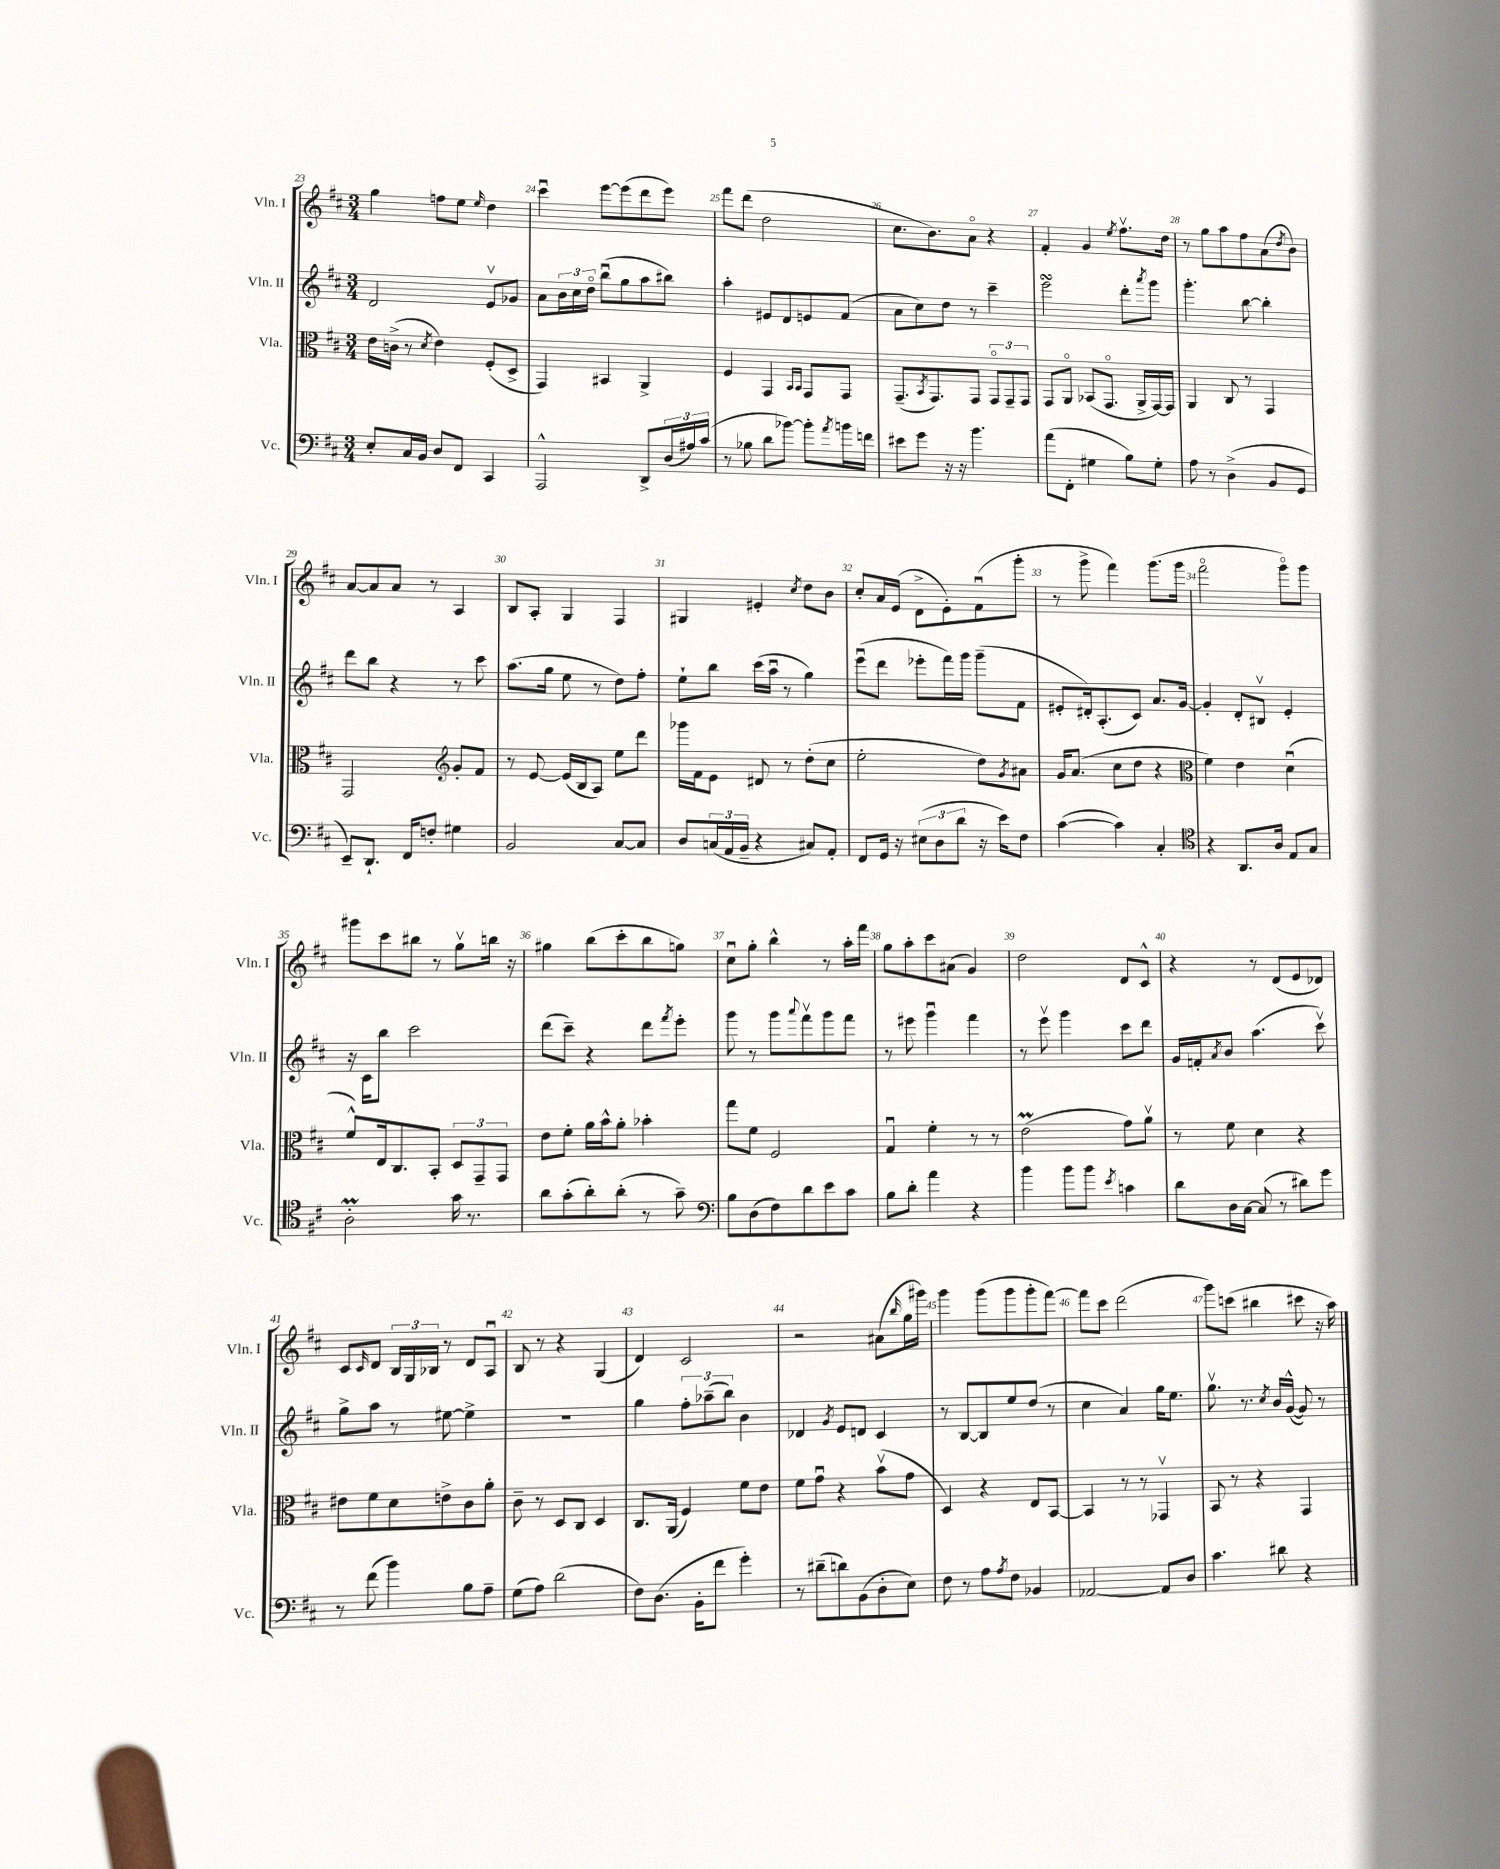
<<
\new StaffGroup <<
\new Staff = "s0" \with { instrumentName = "Vln. I" shortInstrumentName = "Vln. I" } {
    \clef treble \key d \major \numericTimeSignature \time 3/4
    g''4 f''8 e''8 \grace { e''16 } d''4 |
    cis'''4\downbow e'''8~ e'''8( d'''8 e'''8) |
    fis'''8 d'''8( d''2 |
    cis''8. b'8.) a'8\flageolet r4 |
    fis'4-. g'4 \acciaccatura { e''8 } fis''8.\upbow d''16 |
    r8 g''8 a''8 fis''8 a'8( \acciaccatura { d''8 } b'8) |
    a'8~ a'8 a'8 r8 a4 |
    b8 a8-. g4 fis4 |
    gis4 eis'4-. \acciaccatura { cis''8 } d''8 b'8 |
    cis''8-. a'16 e'16( d'8-> e'8-.) fis'8\downbow( g'''8-. |
    r8 g'''8-> fis'''4) g'''8.( g'''16 |
    fis'''2\flageolet g'''8\flageolet) g'''8 |
    gis'''8 cis'''8 bis''8 r8 g''8\upbow b''16 r16 |
    gis''4 b''8( cis'''8-. b''8 g''8) |
    cis''8\downbow g''8-. b''4-^ r8 a''16-. fis'''16 |
    g''8 a''8-. cis'''8 ais'8( g'4) |
    d''2 d'8 cis'8-^ |
    r4 r8 d'8( e'8 des'8) |
    cis'8 \grace { cis'16 } d'8 \tuplet 3/2 { b16 g16 bes16 } r8 d'8 a8\downbow |
    b8 r8 r4 g4( |
    d'4) cis'2 |
    r2 ais'8( \grace { b''16 } g''16 gis'''16) |
    g'''4 g'''8( g'''8 g'''8-. fis'''8~) |
    fis'''8 cis'''8 d'''2( |
    g'''8) c'''8( bis''4 cis'''8 r16 a''16) \bar "|." |
}
\new Staff = "s1" \with { instrumentName = "Vln. II" shortInstrumentName = "Vln. II" } {
    \clef treble \key d \major \numericTimeSignature \time 3/4
    d'2 e'8\upbow ges'8 |
    a'8 \tuplet 3/2 { b'16 cis''16 d''16\flageolet } b''8\downbow( g''8 a''8 bis''8) |
    a''4-. eis'8 d'8 e'8 fis'8( |
    a'8 cis''8) d''8 r8 cis'''4-- |
    e'''2\turn d'''8-. \acciaccatura { a'''8 } g'''8 |
    g'''4.-. b''8~ b''4-. |
    d'''8 b''8 r4 r8 cis'''8 |
    a''8.( g''16 e''8 r8 d''8) fis''8-. |
    e''8-! b''8 cis'''16( a''16\downbow r8 g''4) |
    e'''8\downbow( d'''8 ees'''8-. fis'''16) g'''16 g'''8--( fis'8 |
    eis'8-. dis'16-.) a8.-.( cis'8) a'8. g'16~ |
    g'4-. d'8-. bis8\upbow e'4-. |
    r16 cis'16 b''8 cis'''2 |
    d'''8( cis'''8--) r4 d'''8 \acciaccatura { fis'''8 } e'''8-. |
    g'''8 r8 g'''8 \appoggiatura { a'''8 } fis'''8\upbow g'''8 fis'''8 |
    r8 eis'''8 g'''4\downbow fis'''4 |
    r8 e'''8\upbow g'''4 cis'''8 d'''8 |
    g'16 f'16-. \acciaccatura { a'8 } b'8 a''4.( cis'''8\upbow) |
    g''8-> a''8 r8 eis''8~ eis''4-> |
    R2. |
    g''4 \tuplet 3/2 { fis''8-. aes''8--( b''8) } b'4 |
    des'4 \acciaccatura { g'8 } e'8 d'8 cis'4 |
    r8 b8~ b8 e''8 d''8( r8 |
    cis''4 a'4) g''16 e''8. |
    g''8.\upbow r8. \acciaccatura { cis''8 } b'16 g'16~-^( g'8) r8 \bar "|." |
}
\new Staff = "s2" \with { instrumentName = "Vla." shortInstrumentName = "Vla." } {
    \clef alto \key d \major \numericTimeSignature \time 3/4
    e'16 c'16->( r8 \acciaccatura { d'8 } e'4) fis8-.( d8-> |
    g,4) bis,4 a,4-> |
    fis4 g,4 \grace { b,16 b,16 } g,8 g,8 |
    g,8.--( \acciaccatura { b,8 } g,8.) g,8 \tuplet 3/2 { g,8\flageolet g,8-- g,8 } |
    g,8 a,8\flageolet bes,8( g,8.\flageolet a,16-> g,16~) g,16 |
    a,4 cis8 r8 g,4 |
    g,2 \clef treble g'8-. fis'8 |
    r8 e'8~ e'16( b16 a8) e''8 d'''8 |
    ges'''16 fis'16 e'8 dis'8 r8 d''8-.( cis''8 |
    e''2-. d''8) \acciaccatura { g'8 } ais'8 |
    g'16 a'8.( cis''8 d''8 r4 |
    \clef alto fis'4) e'4 d'4\downbow( |
    fis'8-^) e16 cis8. b,8-. \tuplet 3/2 { d8 g,8-- g,8 } |
    e'8 fis'8-. a'16 b'16-^ a'8-. bes'4-. |
    g''8 fis'8 fis2 |
    g4\downbow fis'4-. r8 r8 |
    e'2\prall( g'8) a'8\upbow |
    r8 fis'8 d'4 r4 |
    eis'8 fis'8 d'8 e'8-> cis'8 a'8-. |
    cis'8-- r8 d8 cis8 d4 |
    cis8. a,16( fis4) fis'8 e'8 |
    fis'8 g'8\downbow r4 b'8\upbow( g'8 |
    d4) r4 e8 b,8~ |
    b,4 r8 r8 ges,4\upbow |
    b,8 r8 r4 g,4 \bar "|." |
}
\new Staff = "s3" \with { instrumentName = "Vc." shortInstrumentName = "Vc." } {
    \clef bass \key d \major \numericTimeSignature \time 3/4
    e8-. cis16 b,16 d8 fis,8 cis,4 |
    a,,2-^ d,8-> \tuplet 3/2 { d16( ais16) cis'16( } |
    r8 bes8 d'8 bes'8~) bes'8-. \acciaccatura { a'8 } b'16 f'16 |
    eis'8 g'8 r16 r16 b'4. |
    a'8( fis,8-. gis4 b8) gis8-. |
    a8 r8 d4->( b,8 g,8 |
    e,8--) d,8.-! fis,16 f8-. gis4 |
    b,2 cis8~ cis8 |
    d8 \tuplet 3/2 { c16( a,16 b,16-- } r4 cis8) a,8-. |
    fis,8 g,16 r16 \tuplet 3/2 { eis8( d8 d'8 } r16 e'16) fis8 |
    cis'4~( cis'4) cis4-. |
    \clef tenor r4 a,8. a16 e8 g8 |
    a2-.\prall g'16 r8. |
    a'8 g'8-.( a'8-.) a'8-.( r8 g'8--) |
    \clef bass b8 d8( fis8) d'8 e'8 cis'8 |
    b8 d'8-. a'4 r4 |
    b'4 b'8 b'8 \acciaccatura { e'8 } c'4 |
    d'8 d16 cis16~ cis8( r8 dis'8) g'8 |
    r8 fis'8( b'4) b8 a8-- |
    g8( a8) d'2( |
    fis8) d8.( b,16-. fis'8 g'4-.) |
    r8 dis'8--( d'8) b,8( d8-. e8) |
    fis8 r8 a8 \acciaccatura { a8 } fis8 bes,4 |
    aes,2~ aes,8 d8 |
    cis'4. dis'8 r4 \bar "|." |
}
>>
>>
\layout { \context { \Score currentBarNumber = #23 \override BarNumber.break-visibility = ##(#f #t #t) barNumberVisibility = #all-bar-numbers-visible } }
